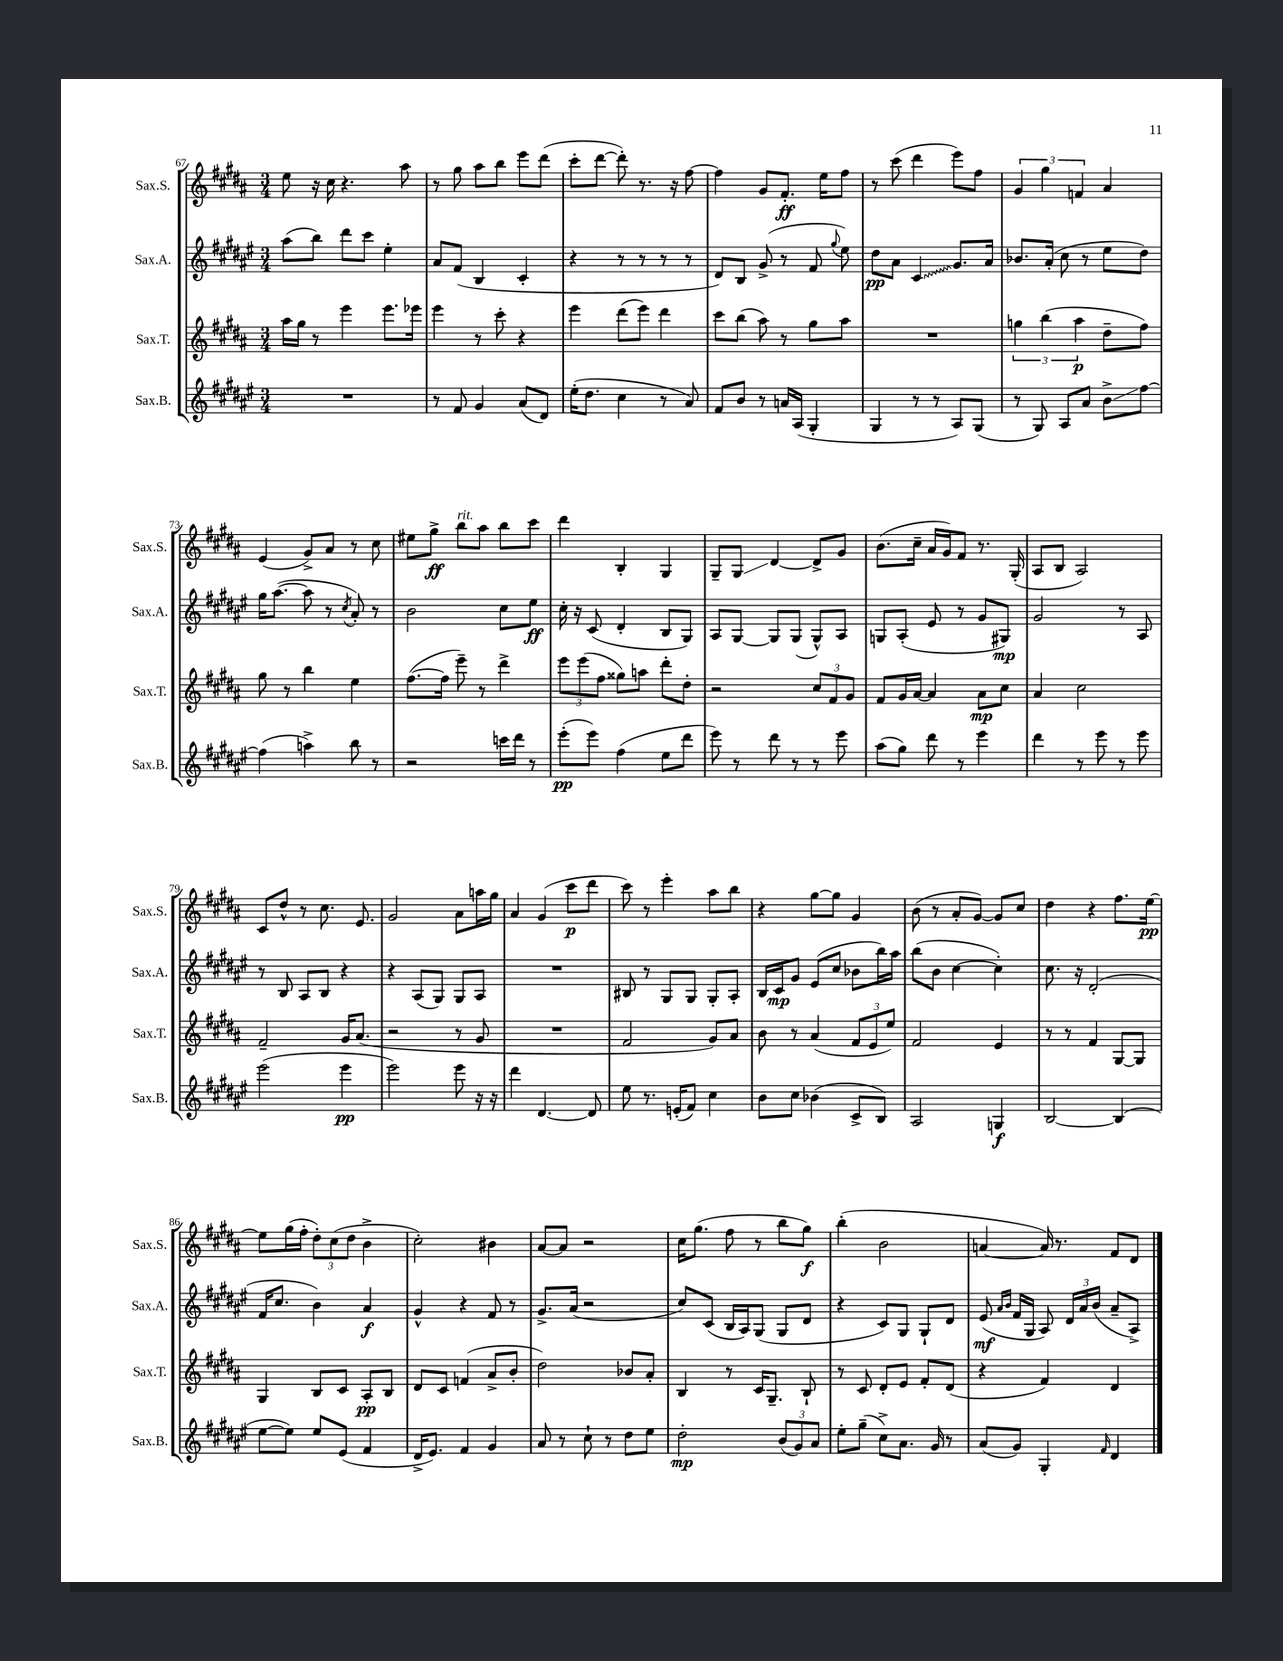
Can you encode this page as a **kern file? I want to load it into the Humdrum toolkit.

**kern	**kern	**kern	**kern
*staff4	*staff3	*staff2	*staff1
*clefG2	*clefG2	*clefG2	*clefG2
*k[f#c#g#d#a#e#]	*k[f#c#g#d#a#]	*k[f#c#g#d#a#e#]	*k[f#c#g#d#a#]
*M3/4	*M3/4	*M3/4	*M3/4
2.r	16aa#	(8aa#	8ee
.	16gg#	.	.
.	8r	8bb)	16r
.	.	.	16cc#
.	4eee	8ddd#	4.r
.	.	8ccc#	.
.	8.eee	4ee#'	.
.	.	.	8aa#
.	16eee-	.	.
=	=	=	=
8r	4eee	8a#	8r
8f#	.	(8f#	8gg#
4g#	8r	4B	8aa#
.	8ccc#'	.	8bb
(8a#	4r	4c#'	8eee
8d#)	.	.	(8ddd#
=	=	=	=
(16ee#'	4eee	4r	8ccc#'
8.dd#	.	.	.
.	.	.	[8ddd#
4cc#	(8ddd#	8r	8ddd#'])
.	8eee)	8r	8.r
8r	4ddd#	8r	.
.	.	.	16r
8a#)	.	8r	[8ff#
=	=	=	=
8f#	8ccc#	8d#)	4ff#]
8b	(8bb	8B	.
8r	8aa#)	(8g#^	8g#
16a	8r	8r	8.f#'
(16A#	.	.	.
4G#'	8gg#	8f#	.
.	.	.	16ee
.	.	8qqgg#	.
.	8aa#	8ee#)	8ff#
=	=	=	=
4G#	2.r	8dd#	8r
.	.	8a#	(8ccc#
8r	.	4c#	4ddd#
8r	.	.	.
8A#)	.	8.g#	8eee)
(8G#	.	.	8ff#
.	.	16a#	.
=	=	=	=
8r	6gg	8.b-	6g#
8G#)	.	.	.
.	(6bb	.	6gg#
.	.	(16a#'	.
8A#	.	8cc#	.
.	6aa#	.	6f
8a#	.	8r	.
8b^	8dd#~	8ee#	4a#
[8ff#	8ff#)	8dd#)	.
=	=	=	=
(4ff#]	8gg#	16gg#	(4e
.	.	([8.aa#	.
.	8r	.	.
4aa^)	4bb	8aa#]	8g#^)
.	.	8r	8a#
.	.	8qcc#	.
8bb	4ee	8a#')	8r
8r	.	8r	8cc#
=	=	=	=
2r	([8.ff#	2b	8ee#
.	.	.	8gg#^
.	16ff#]	.	.
.	8eee~)	.	8bb
.	8r	.	8aa#
16ccc	4ddd#^	8cc#	8bb
16ddd#	.	.	.
8r	.	8ee#	8ccc#
=	=	=	=
(8eee#'	12eee	16cc#'	4ddd#
.	.	16r	.
.	(12eee	.	.
8eee#)	.	(8c#	.
.	12ff#	.	.
(4ff#	8gg##)	4d#'	4B'
.	8aa	.	.
8ee#	8ddd#'	8B	4G#
8ddd#	8dd#'	8G#)	.
=	=	=	=
8eee#)	2r	8A#	8G#~
8r	.	[8G#	8G#
8ddd#	.	8G#]	[4d#
8r	.	(8G#	.
8r	12cc#	8G#^^)	8d#^]
.	12f#	.	.
8eee#	.	8A#	8g#
.	12g#	.	.
=	=	=	=
(8aa#	8f#	8G	(8.b
8gg#)	16g#	(8A#'	.
.	[16a#	.	16cc#~
8ddd#	4a#]	8e#	16a#
.	.	.	16g#)
8r	.	8r	8f#
4eee#	8a#	8g#	8.r
.	8cc#	8G#)	.
.	.	.	(16G#'
=	=	=	=
4ddd#	4a#	2g#	8A#
.	.	.	8B
8r	2cc#	.	2A#)
8eee#	.	.	.
8r	.	8r	.
8eee#	.	8A#	.
=	=	=	=
(2eee#	2f#~	8r	8c#
.	.	8B	8dd#^^
.	.	8A#	8r
.	.	8B	8.cc#
4eee#	16g#	4r	.
.	(8.a#	.	8.e
=	=	=	=
2eee#)	2r	4r	2g#
.	.	(8A#	.
.	.	8G#)	.
8eee#	8r	8G#	8a#
16r	8g#	8A#	16aa
16r	.	.	16gg#
=	=	=	=
4ddd#	2.r	2.r	4a#
[4.d#	.	.	(4g#
.	.	.	8ccc#
8d#]	.	.	8ddd#
=	=	=	=
8ee#	2f#	8B#	8ccc#)
8.r	.	8r	8r
.	.	8G#	4eee'
(16e'	.	.	.
8f#)	.	8G#	.
4cc#	8g#)	8G#'	8aa#
.	8a#	8A#'	8bb
=	=	=	=
8b	8b	16B	4r
.	.	16c#	.
8cc#	8r	8g#	.
(4b-	(4a#	(8e#	[8gg#
.	.	8cc#	8gg#]
8c#^	12f#	8b-	4g#
.	12e	.	.
8B)	.	16bb)	.
.	12ee)	.	.
.	.	16aa#	.
=	=	=	=
2A#	2f#	(8bb	(8b
.	.	8b	8r
.	.	[4cc#	8a#'
.	.	.	[8g#)
4G	4e	4cc#'])	8g#]
.	.	.	8cc#
=	=	=	=
[2B	8r	8.cc#	4dd#
.	8r	.	.
.	.	16r	.
.	4f#	(2d#'	4r
(4B]	[8G#	.	8.ff#
.	8G#]	.	.
.	.	.	[16ee
=	=	=	=
[8ee#	4G#	16f#	8ee]
.	.	8.cc#	.
8ee#])	.	.	(16gg#
.	.	.	16ff#'
8ee#	8B	4b)	12dd#')
.	.	.	(12cc#
(8e#	8c#	.	.
.	.	.	12dd#
4f#	8A#'	4a#	4b^
.	8B	.	.
=	=	=	=
16d#^	8d#	4g#^^	2cc#')
8.e#)	.	.	.
.	8c#	.	.
4f#	(4f	4r	.
4g#	8a#^	8f#	4b#
.	8b'	8r	.
=	=	=	=
8a#	2dd#)	8.g#^	[8a#
8r	.	.	8a#]
.	.	(16a#	.
8cc#`	.	2r	2r
8r	.	.	.
8dd#	8b-	.	.
8ee#	8a#'	.	.
=	=	=	=
2dd#'	4B	8cc#)	16cc#
.	.	.	(8.gg#
.	.	(8c#	.
.	8r	16B	8ff#
.	.	16A#)	.
.	16c#	(8G#	8r
.	8.G#~	.	.
(12b	.	8G#	8bb
12g#)	.	.	.
.	8B`	8d#	8gg#)
12a#	.	.	.
=	=	=	=
8ee#'	8r	4r	(4bb'
(8gg#~	8c#	.	.
8cc#^)	8d#'	8c#)	2b
8.a#	8e	8G#	.
.	8f#'	8G#`	.
16g#	.	.	.
8r	(8d#	8d#	.
=	=	=	=
(8a#	4r	(8e#	[4a
.	.	16qqa#	.
.	.	16qqb	.
8g#)	.	16f#	.
.	.	16G#	.
4G#'	4f#)	8A#)	16a])
.	.	.	8.r
.	.	24d#	.
.	.	24a#	.
.	.	(24b	.
16qqf#	.	.	.
4d#	4d#	8a#~	8f#
.	.	8A#^)	8d#
==	==	==	==
*-	*-	*-	*-
